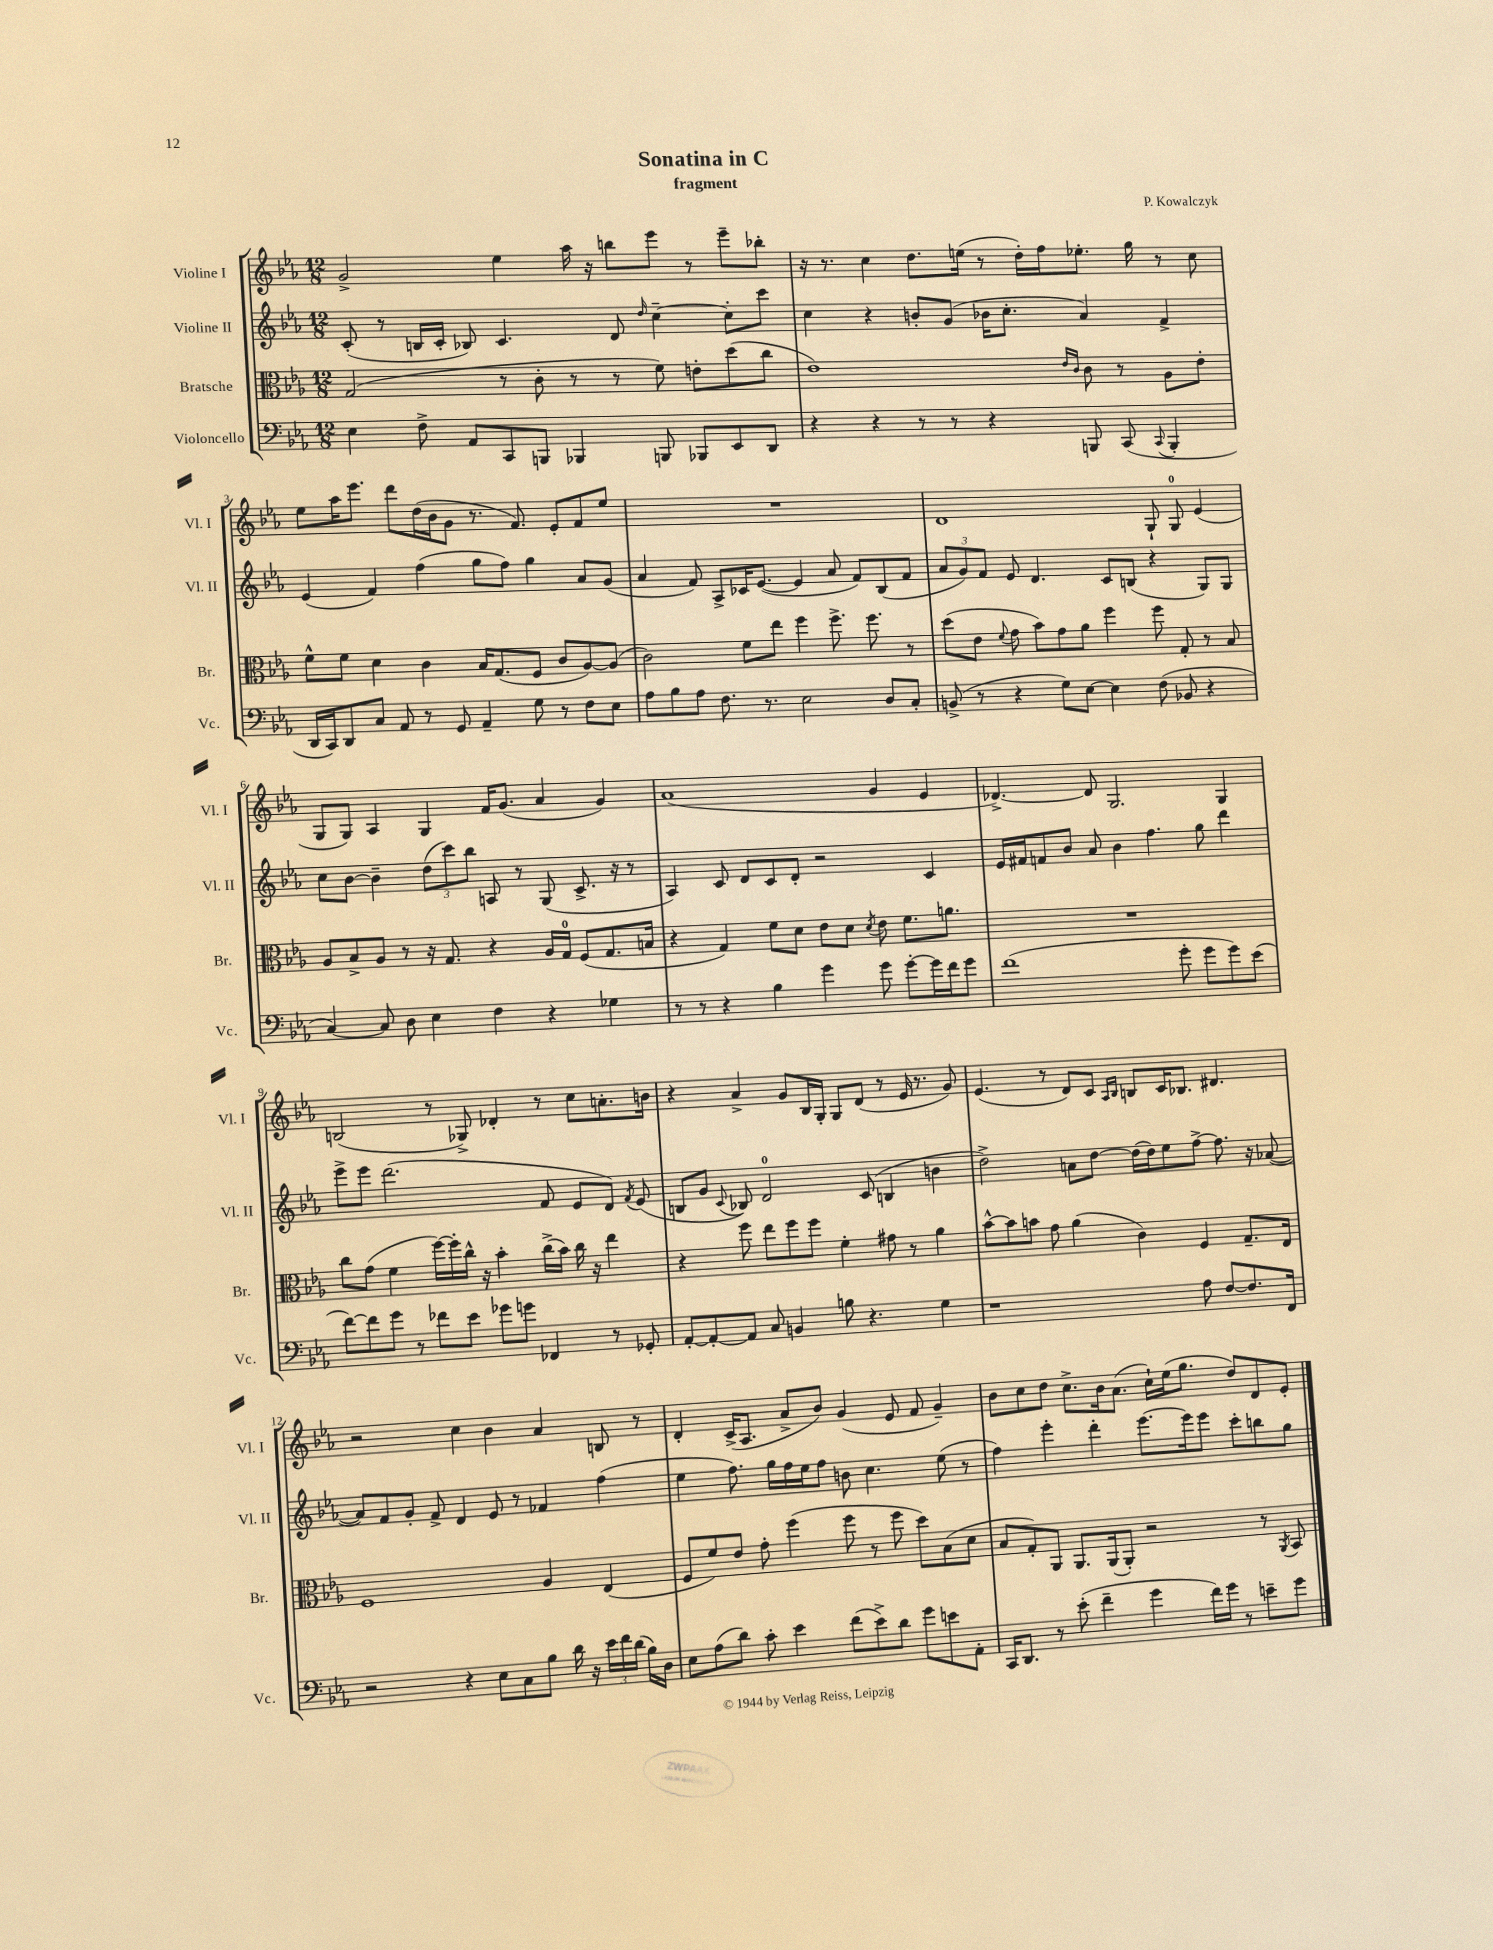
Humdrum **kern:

**kern	**kern	**kern	**kern
*staff4	*staff3	*staff2	*staff1
*clefF4	*clefC3	*clefG2	*clefG2
*k[b-e-a-]	*k[b-e-a-]	*k[b-e-a-]	*k[b-e-a-]
*M12/8	*M12/8	*M12/8	*M12/8
4E-	(2G	(8c'	2g^
.	.	8r	.
8F^	.	16B	.
.	.	16c'	.
8AA-	.	8B-)	.
8CC	8r	4.c	4ee-
8BBB	8c'	.	.
4BBB-	8r	.	16aa-
.	.	.	16r
.	8r	8d	8bb
.	.	16qqdd	.
8BBB	8f)	[4cc~	8eee-
8BBB-	8e'	.	8r
8EE-	(8dd	8cc']	8eee-~
8DD	8cc	8ccc	8bb-'
=	=	=	=
4r	1e-)	4cc	16r
.	.	.	8.r
4r	.	4r	4cc
8r	.	8b'	8.dd
8r	.	(8g	.
.	.	.	(16ee
4r	.	16b-	8r
.	.	8.cc'	.
.	.	.	16dd')
.	.	.	16ff
.	16qqe-	.	.
.	16qqc	.	.
8BBB	8c	4a-)	8.ee-'
(8CC	8r	.	.
.	.	.	16gg
8qqCC	.	.	.
4BBB'	8A-	4f^	8r
.	8e-'	.	8cc
=	=	=	=
16DD	8f^^	(4e-	8ee-
16CC)	.	.	.
8DD	8f	.	16aa-
.	.	.	8.eee-
8C	4d	4f)	.
8AA-	.	.	8ddd
8r	4c	(4ff	(16dd
.	.	.	16b-
8GG	.	.	8g
4AA-~	16B-	8gg	8.r
.	(8.G	.	.
.	.	8ff)	.
.	.	.	8.f)
8G	8F	4gg	.
8r	8c	.	8e-'
8F	[8A-)	8a-	8f
8E-	(8A-]	(8g	8ee-
=	=	=	=
8A-	2c)	4a-	1.r
8B-	.	.	.
8A-	.	8f)	.
8.F	.	8A-^	.
.	8f	16c-	.
8.r	.	([8.e-	.
.	8ee-	.	.
2E-	4ff	4e-]	.
.	8.ff^	8a-	.
.	.	8f)	.
.	8.ff	.	.
8D	.	(8B-	.
8C'	8r	8f	.
=	=	=	=
(8BB^	(8dd	12a-	1d
.	.	12g)	.
8r	8e-	.	.
.	.	12f	.
.	8qqf	.	.
4r	8g	8e-	.
.	8b-)	4.d	.
8G)	8g	.	.
[8E-	8a-	.	.
4E-]	4ff	8c	.
.	.	(8B	.
(8F	8ff	4r	8G`
8BB-	8G'	.	8G
4r	8r	8G)	(4e-
.	8B-	8G	.
=	=	=	=
[4C)	8A-	8cc	8G
.	8B-^	[8b-	8G)
8C]	8A-	4b-~]	4A-
8D	8r	.	.
4E-	16r	(12dd	4G
.	8.G	.	.
.	.	12ccc)	.
.	.	12bb-	.
4F	4r	8A	16f
.	.	.	(8.g
.	.	8r	.
4r	16A-	(8G	4a-
.	16G	.	.
.	(8F	8.c^	.
4G-	8.G	.	4g)
.	.	16r	.
.	.	8r	.
.	16B	.	.
=	=	=	=
8r	4r	4A-)	(1a-
8r	.	.	.
4r	4G)	8c	.
.	.	8d	.
4B-	8f	8c	.
.	8d	8d'	.
4g	8e-	2r	.
.	8d	.	.
.	8qd	.	.
8g	8e-	.	4g
[8g'	8.f	.	.
16g]	.	4c	4e-
16f	8.a	.	.
8g	.	.	.
=	=	=	=
(1f	1.r	16e-	[4.d-^)
.	.	16f#	.
.	.	8f	.
.	.	8b-	.
.	.	8a-	8d-]
.	.	4b-	2.G
.	.	4.ff	.
8g'	.	.	.
8g	.	8gg	.
8g)	.	4ddd	4G
(8e-	.	.	.
=	=	=	=
[8f)	8cc	8eee-^	(2B
8f]	(8g	8eee-	.
8g	4f	(2.ddd	.
8r	.	.	.
8f-	[16ff)	.	8r
.	16ff']	.	.
8e-	16cc^^	.	8G-^)
.	16r	.	.
8g-	4b-'	.	4d-'
8g	.	.	.
4FF-	(16cc^	8f	8r
.	16b-)	.	.
.	16cc	8e-	8cc
.	16r	.	.
8r	4ee-	8d)	8.a'
.	.	8qf	.
8GG-'	.	(8e-	.
.	.	.	16b
=	=	=	=
[8AA-'	4r	8B	4r
8AA-'_	.	8g	.
.	.	8qqc	.
8AA-]	8ff	8B-)	4a-^
8C	8ee-	2d	.
4BB	8ff	.	8g
.	8ff	.	16B-
.	.	.	16G'
8B	4f'	.	8G
4.r	.	(8c	(8d
.	8g#	4B	8r
.	8r	.	16e-
.	.	.	8.r
4G	4a-	4b	.
.	.	.	8g)
=	=	=	=
1r	[8b-^^	2dd^)	(4.e-
.	8b-]	.	.
.	8b	.	.
.	8g	.	8r
.	(4a-	8a	8d)
.	.	[8dd	8c
.	.	.	16qqA-
.	.	.	16qqB-
.	4c)	(16dd]	8B
.	.	16dd)	.
.	.	8ee-	16c
.	.	.	8.B-
8A-	4F	[8ff^	.
[8F	.	8.ff]	4.d#
8.F]	8.G~	.	.
.	.	16r	.
.	.	([8a-	.
16FF	16E-	.	.
=	=	=	=
2r	1F	8a-])	2r
.	.	8f	.
.	.	8g'	.
.	.	8f^	.
4r	.	4d	4cc
8E-	.	8e-	4b-
8C	.	8r	.
8B-	4A-	4f-	4a-
16d	.	.	.
16r	.	.	.
24e-	(4E-	(4ff	8B
24f	.	.	.
(24d	.	.	.
16B-)	.	.	8r
16D	.	.	.
=	=	=	=
8E-	8F	4ee-	4d'
(8A-	8f)	.	.
8d)	8e-	8.ff)	(16c^
.	.	.	8.A-
8c'	8g'	.	.
.	.	16gg	.
4e-	(4ff	16ff	8a-^
.	.	16ee-	.
.	.	8ff	8b-)
(8f	8ff	8b	(4g
8e-^)	8r	4.cc	.
8d	8ff	.	8e-
8g	8dd)	.	8f
8e	(8B-	(8ee-	4g~)
8AA-'	8d	8r	.
=	=	=	=
16CC	8B-	4ff)	8b-
8.DD	.	.	.
.	8G')	.	8cc
8r	8AA-	4eee-'	8dd
(8e-'	8.AA-	.	8.cc^
4f~	.	4ddd'	.
.	(16AA-	.	16b-
.	8AA-')	.	(8.a-
4g	2r	[8.eee-	.
.	.	.	16cc`)
.	.	.	(16ee-
.	.	16eee-]	8.gg
16f)	.	8eee-	.
16g	.	.	.
8r	.	8ccc'	8dd)
8e~	8r	8bb	8d
.	8qAA-	.	.
8g	8BB-	8gg	8e-'
==	==	==	==
*-	*-	*-	*-
